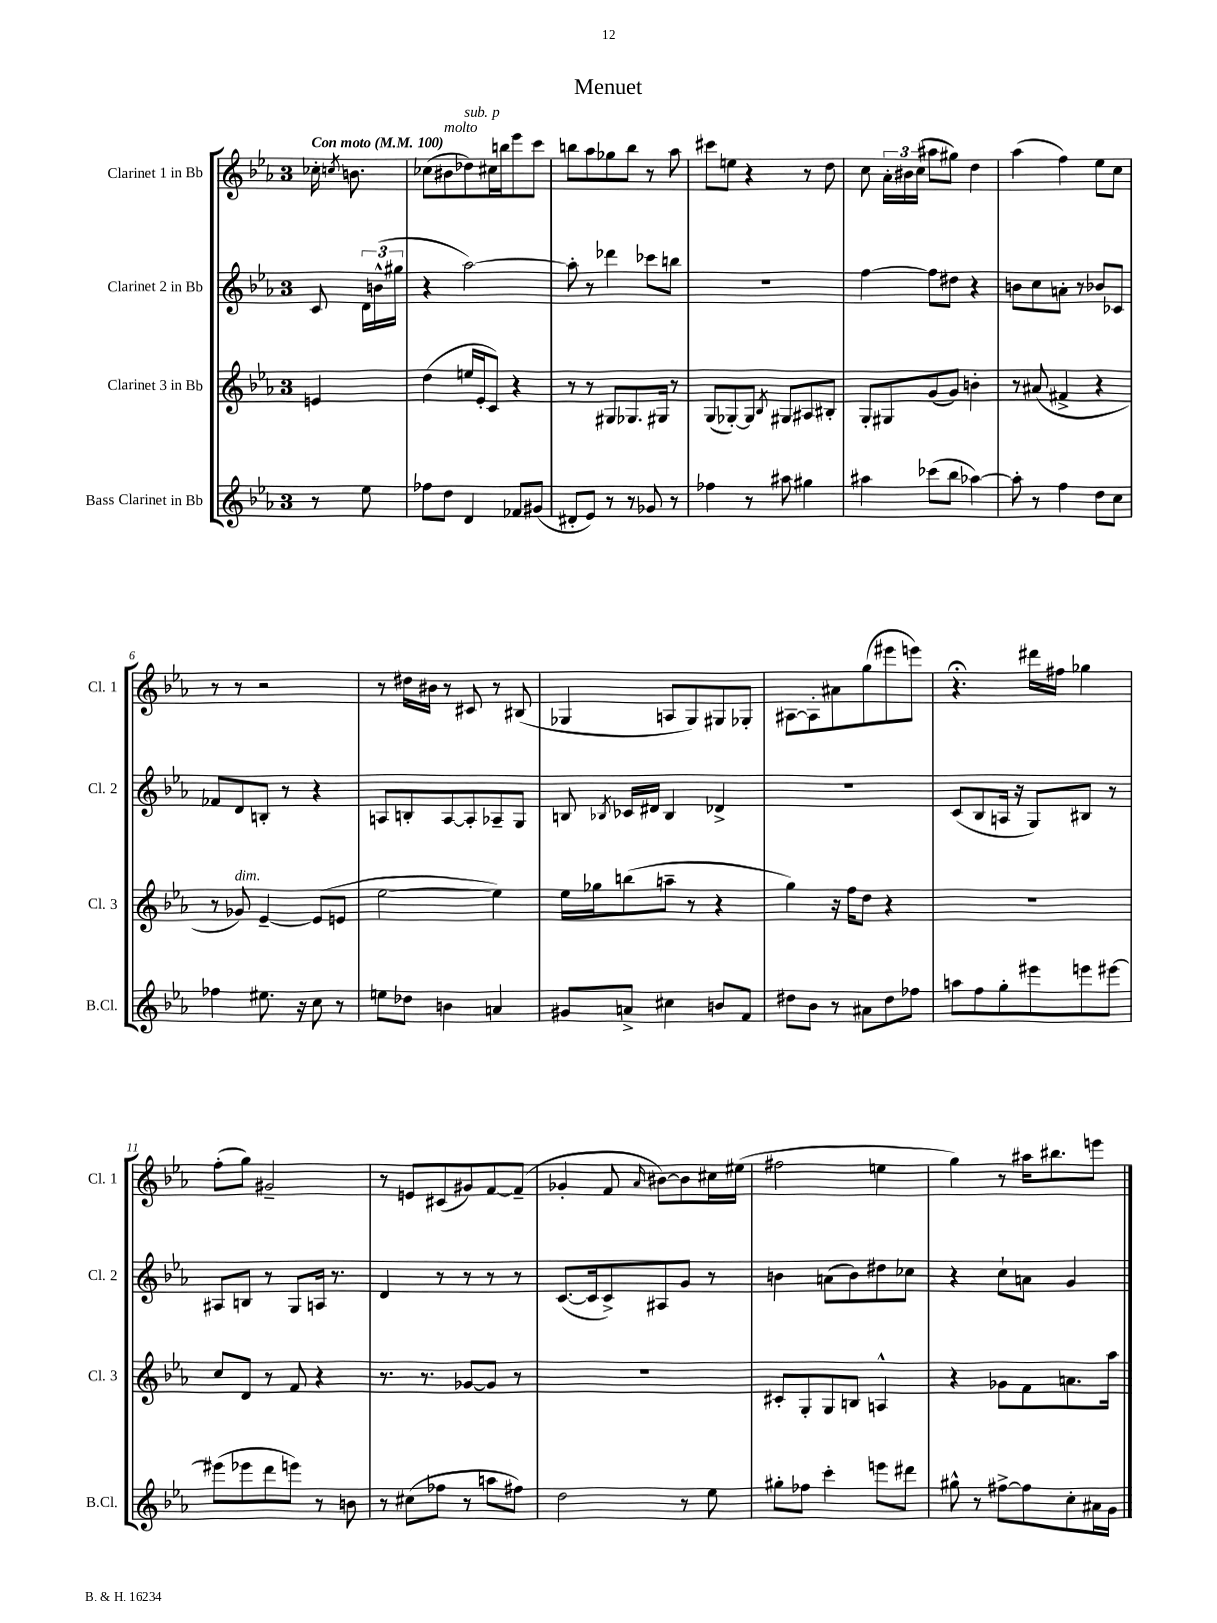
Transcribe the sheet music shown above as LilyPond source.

\header { title = "Menuet" }
<<
\new StaffGroup <<
\new Staff = "s0" \with { instrumentName = "Clarinet 1 in Bb" shortInstrumentName = "Cl. 1" } {
    \clef treble \key ees \major \once \override Staff.TimeSignature.style = #'single-digit \time 3/4 \partial 4 \tempo "Con moto" 4 = 100
    \autoBeamOff ces''16-. \acciaccatura { c''8 } b'8. |
    ces''8[( bis'8^\markup { \italic "molto" } des''8^\markup { \italic "sub. p" }) cis''16 b''16 ees'''8 c'''8] |
    b''8[ aes''8 ges''8 b''8] r8 aes''8 |
    cis'''8[ e''8] r4 r8 d''8 |
    c''8 \tuplet 3/2 { aes'16[-. bis'16 c''16]( } ais''8[ gis''8]) d''4 |
    aes''4( f''4) ees''8[ c''8] |
    r8 r8 r2 |
    r8 dis''16[ bis'16] r8 cis'8 r8 bis8( |
    ges4 a8[ ges8) gis8 ges8]-. |
    ais8[~ ais8-. ais'8 g''8( eis'''8 e'''8]) |
    r4.\fermata dis'''16[ fis''16] ges''4 |
    f''8[-.( g''8]) gis'2-- |
    r8 e'8[ cis'8( gis'8) f'8~ f'8]--( |
    ges'4-. f'8 \grace { aes'16 } bis'8[~) bis'8 cis''16 eis''16]( |
    fis''2 e''4 |
    g''4) r8 ais''16[ bis''8. e'''8] \bar "|." |
}
\new Staff = "s1" \with { instrumentName = "Clarinet 2 in Bb" shortInstrumentName = "Cl. 2" } {
    \clef treble \key ees \major \once \override Staff.TimeSignature.style = #'single-digit \time 3/4 \partial 4
    \autoBeamOff c'8 \tuplet 3/2 { d'16[ b'16-^( gis''16] } |
    r4 aes''2~) |
    aes''8-. r8 des'''4 ces'''8[ b''8] |
    R2. |
    f''4~ f''8[ dis''8] r4 |
    b'8[ c''8 a'8]-. r8 bes'8[ ces'8] |
    fes'8[ d'8 b8]-. r8 r4 |
    a8[ b8-. a8~ a8-. aes8-- g8] |
    b8 \acciaccatura { bes8 } ces'16[ dis'16] bes4 des'4-> |
    R2. |
    c'8[( bes8 a16] r16 g8[) bis8] r8 |
    ais8[ b8] r8 g8[ a16] r8. |
    d'4 r8 r8 r8 r8 |
    c'8.[~( c'16 c'8->) ais8 g'8] r8 |
    b'4 a'8[( b'8) dis''8 ces''8] |
    r4 c''8[-! a'8] g'4 \bar "|." |
}
\new Staff = "s2" \with { instrumentName = "Clarinet 3 in Bb" shortInstrumentName = "Cl. 3" } {
    \clef treble \key ees \major \once \override Staff.TimeSignature.style = #'single-digit \time 3/4 \partial 4
    \autoBeamOff e'4 |
    d''4( e''16[ ees'16-. c'8]) r4 |
    r8 r8 gis8[ ges8. gis16] r8 |
    g8[( ges8~-.) ges8] \acciaccatura { bes8 } gis8[ ais8 bis8]-. |
    g8[-. gis8 g'8( g'8]) b'4-. |
    r8 ais'8( fis'4-> r4 |
    r8 ges'8^\markup { \italic "dim." }) ees'4~-- ees'8[( e'8] |
    ees''2~ ees''4) |
    ees''16[ ges''16 b''8( a''8]-- r8 r4 |
    g''4) r16 f''16[ d''8] r4 |
    R2. |
    c''8[ d'8] r8 f'8 r4 |
    r8. r8. ges'8[~ ges'8] r8 |
    R2. |
    cis'8[-. g8-. g8 b8] a4-^ |
    r4 ges'8[ f'8 a'8. aes''16] \bar "|." |
}
\new Staff = "s3" \with { instrumentName = "Bass Clarinet in Bb" shortInstrumentName = "B.Cl." } {
    \clef treble \key ees \major \once \override Staff.TimeSignature.style = #'single-digit \time 3/4 \partial 4
    \autoBeamOff r8 ees''8 |
    fes''8[ d''8] d'4 fes'8[ gis'8]( |
    dis'8[-. ees'8]) r8 r8 ges'8 r8 |
    fes''4 r8 ais''8 gis''4 |
    ais''4 ces'''8[( bes''8] aes''4~) |
    aes''8-. r8 f''4 d''8[ c''8] |
    fes''4 eis''8. r16 c''8 r8 |
    e''8[ des''8] b'4 a'4 |
    gis'8[ a'8]-> cis''4 b'8[ f'8] |
    dis''8[ bes'8] r8 ais'8[ dis''8 fes''8] |
    a''8[ f''8 g''8-. eis'''8 e'''8 eis'''8]~ |
    eis'''8[( ees'''8 d'''8 e'''8]) r8 b'8 |
    r8 cis''8[( fes''8] r8 a''8[ fis''8]) |
    d''2 r8 ees''8 |
    gis''8[-. fes''8] c'''4-. e'''8[ dis'''8] |
    gis''8-^ r8 fis''8[~-> fis''8 c''8-. ais'16 g'16] \bar "|." |
}
>>
>>
